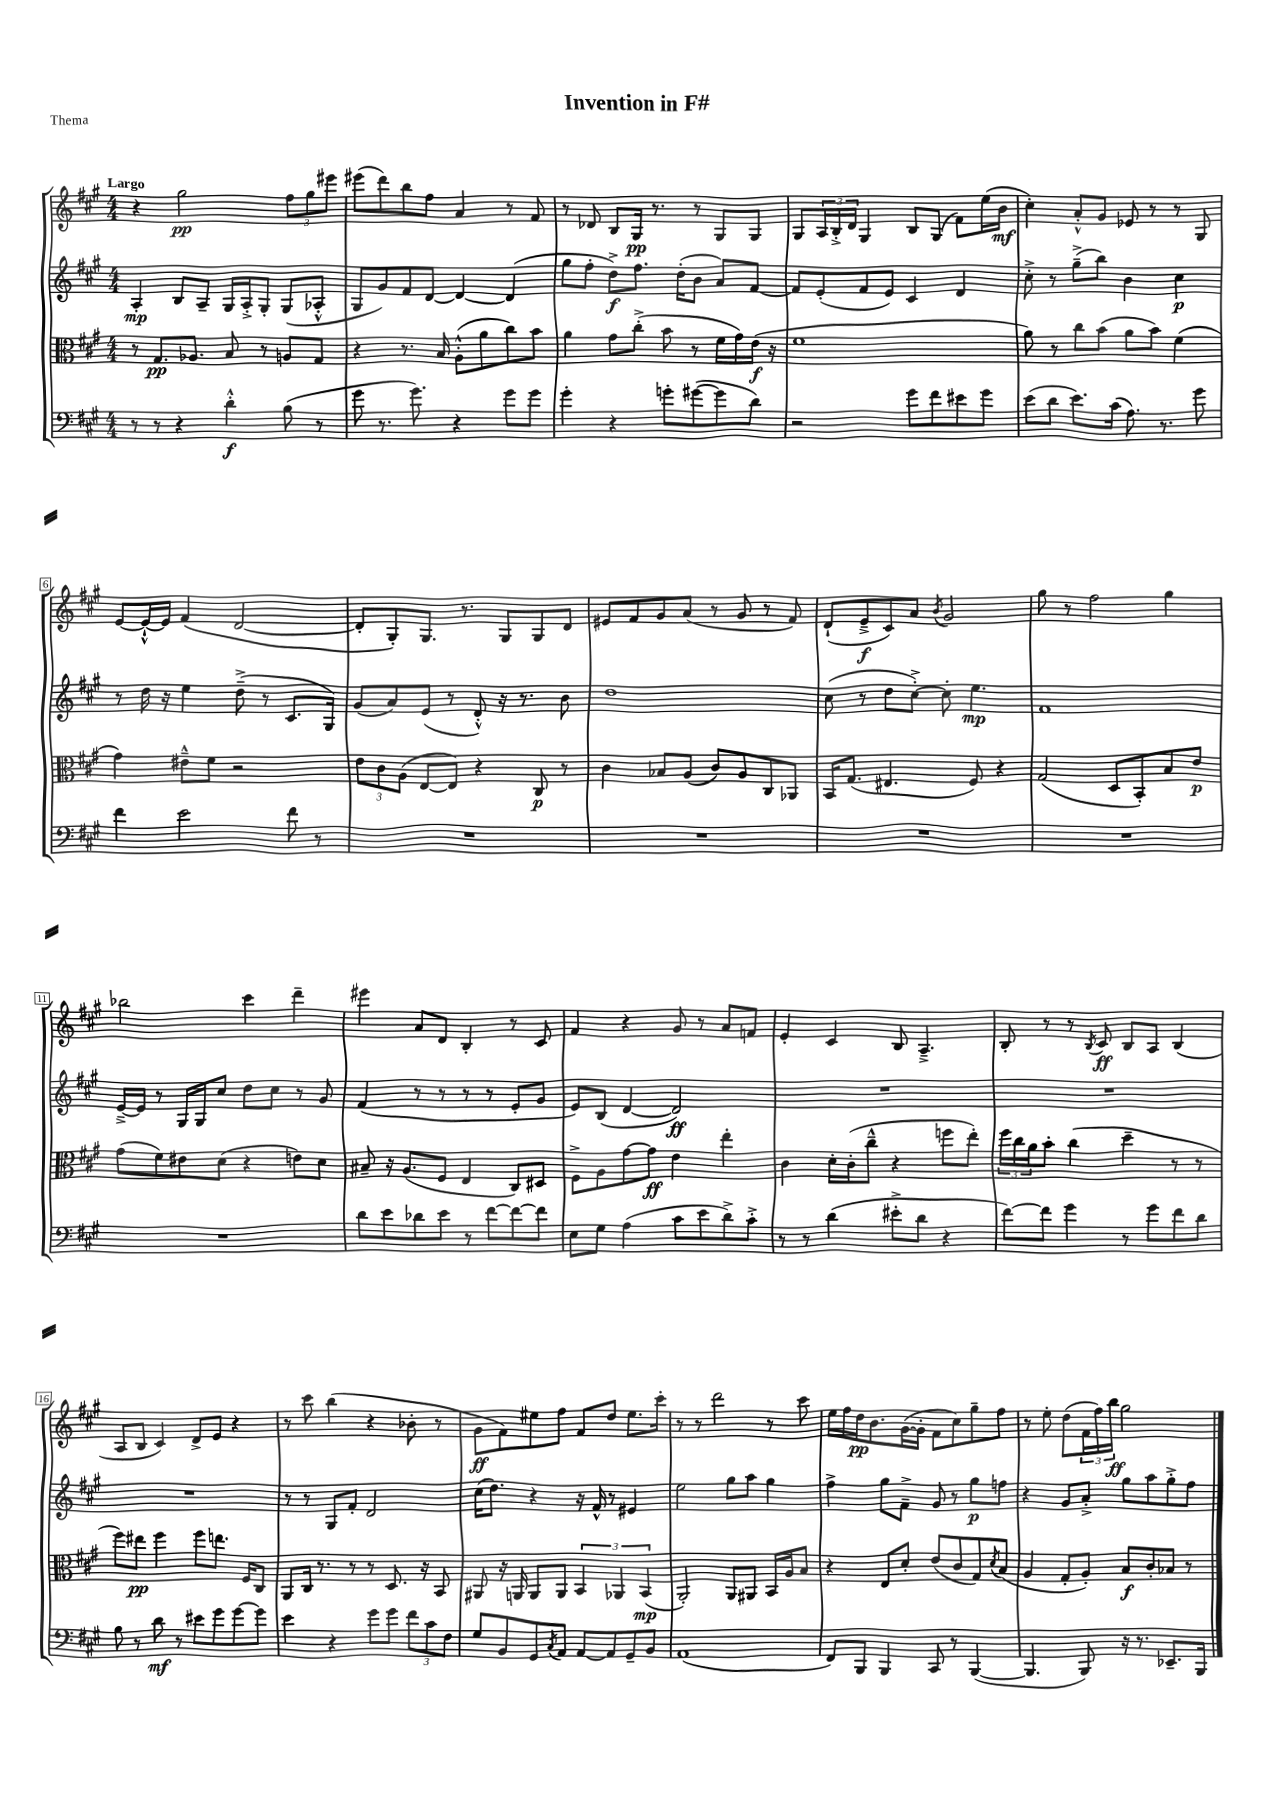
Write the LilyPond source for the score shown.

\header { title = "Invention in F#" piece = "Thema" }
<<
\new StaffGroup <<
\new Staff = "s0" {
    \clef treble \key a \major \numericTimeSignature \time 4/4 \tempo "Largo"
    r4 gis''2\pp \tuplet 3/2 { fis''8 gis''8 eis'''8 } |
    eis'''8( d'''8) b''8 fis''8 a'4 r8 fis'8 |
    r8 des'8 b8 gis16\pp r8. r8 gis8 gis8 |
    gis8 \tuplet 3/2 { a16 b16-.-> d'16 } gis4 b8 gis8( fis'8) e''16( b'16\mf |
    cis''4-.) a'8-.-^ gis'8 ees'8 r8 r8 gis8 |
    e'8~ e'16~-!-^ e'16 fis'4( d'2~ |
    d'8-. gis8-.) gis8. r8. gis8 gis8 d'8 |
    eis'8 fis'8 gis'8 a'8( r8 gis'8 r8 fis'8) |
    d'8-!( e'8--->\f cis'8) a'8 \acciaccatura { b'8 } gis'2 |
    gis''8 r8 fis''2 gis''4 |
    bes''2 cis'''4 d'''4-- |
    eis'''4 a'8 d'8 b4-. r8 cis'8 |
    fis'4 r4 gis'8 r8 a'8 f'8 |
    e'4-. cis'4 b8 a4.---> |
    b8-. r8 r8 \acciaccatura { b8 } cis'8\ff b8 a8 b4( |
    a8 b8 cis'4) d'8-> e'8 r4 |
    r8 cis'''8 b''4( r4 bes'8-. r8 |
    gis'8\ff fis'8) eis''8 fis''8 fis'8 d''8 eis''8. cis'''16-. |
    r8 r8 d'''2 r8 cis'''8 |
    e''16 fis''16 d''16\pp b'8. gis'16~( gis'16-. fis'8 cis''8) gis''8-- fis''8 |
    r8 e''8-. d''8( \tuplet 3/2 { fis'16 fis''16) b''16\ff } gis''2 \bar "|." |
}
\new Staff = "s1" {
    \clef treble \key a \major \numericTimeSignature \time 4/4
    a4-.\mp b8 a8-- gis16 a16-.-> gis8-. gis8( aes8-.-^ |
    gis8 gis'8) fis'8 d'8~ d'4~ d'4( |
    gis''8 fis''8-. d''8->\f) fis''8. d''16-.( b'8 a'8) fis'8~ |
    fis'8 e'8-.( fis'8 e'8) cis'4 d'4 |
    cis''8-.-> r8 gis''8--->( b''8) b'4 cis''4\p |
    r8 d''16 r16 e''4 d''8--->( r8 cis'8. gis16) |
    gis'8( a'8) e'8( r8 d'8-.-^) r16 r8. b'8 |
    d''1 |
    cis''8( r8 d''8 cis''8~-.->) cis''8-. e''4.\mp |
    fis'1 |
    e'16~---> e'16 r8 gis16 gis16 cis''8 d''8 cis''8 r8 gis'8 |
    fis'4( r8 r8 r8 r8 e'8-. gis'8 |
    e'8) b8( d'4~ d'2\ff) |
    R1 |
    R1 |
    R1 |
    r8 r8 gis8 fis'8-. d'2 |
    cis''16( d''8.) r4 r16 fis'16-^ r8 eis'4 |
    e''2 gis''8 a''8 gis''4 |
    fis''4-> gis''8 fis'8---> gis'8 r8 gis''8\p f''8 |
    r4 gis'8 a'8-.-> gis''8 a''8 gis''8-.-> fis''8 \bar "|." |
}
\new Staff = "s2" {
    \clef alto \key a \major \numericTimeSignature \time 4/4
    r8 gis8.\pp aes8. b8 r8 a8 gis8 |
    r4 r8. b16 a8-.-^( a'8 cis''8) b'8 |
    a'4 gis'8 cis''8-.->( b'8 r8 fis'16 gis'16) e'16\f( r16 |
    fis'1 |
    a'8) r8 cis''8 b'8( a'8 b'8) fis'4( |
    gis'4) eis'8---^ fis'8 r2 |
    \tuplet 3/2 { e'8 cis'8 a8( } e8~ e8) r4 cis8\p r8 |
    cis'4 bes8 a8( cis'8) a8 cis8 aes,8 |
    b,16 gis8.( eis4. fis8) r4 |
    gis2( d8 b,8-.) b8 e'8\p |
    gis'8( fis'8) eis'8 d'8( r4 e'8) d'8 |
    bis8-- r16 a8.( fis8 e4 cis8) dis8 |
    fis8-> a8 gis'8~ gis'8\ff e'4 e''4-. |
    cis'4 d'16-. cis'16-.( cis''8---^ r4 f''8 e''8-.) |
    \tuplet 3/2 { fis''16 cis''16 a'16 } b'8-. cis''4( d''4-- r8 r8 |
    fis''8) eis''8\pp fis''4 fis''8 e''8. fis16 cis8 |
    a,8 cis16 r8. r8 r8 d8. r16 b,8 |
    ais,8 r16 a,16 a,8 a,8 \tuplet 3/2 { b,4 aes,4 b,4\mp( } |
    a,2-.) a,8 ais,8 b,16 a16 b8 |
    r4 e8 d'8-. e'8( cis'8 gis8) \acciaccatura { d'8 } b8( |
    a4 gis8-. a8-.) b8\f cis'8-. bes8 r8 \bar "|." |
}
\new Staff = "s3" {
    \clef bass \key a \major \numericTimeSignature \time 4/4
    r8 r8 r4 d'4-.-^\f b8( r8 |
    gis'8 r8. gis'8.) r4 gis'8 gis'8 |
    gis'4-. r4 g'8-. gis'8~( gis'8 d'8) |
    r2 gis'8 fis'8 eis'8 gis'8 |
    e'8( d'8 e'8.) cis'16( a8.) r8. gis'8 |
    fis'4 e'2 fis'8 r8 |
    R1 |
    R1 |
    R1 |
    R1 |
    R1 |
    d'8 e'8 des'8 e'8 r8 fis'8~ fis'8~ fis'8 |
    e8 gis8 a4( cis'8 e'8 d'8->) cis'8-.-> |
    r8 r8 d'4( eis'8-.-> d'8 r4 |
    fis'8~) fis'8 gis'4 r8 gis'8 fis'8 d'8 |
    b8 r8 d'8\mf r8 eis'8 gis'8 gis'8~ gis'8 |
    e'4 r4 gis'8 gis'8 \tuplet 3/2 { fis'8 cis'8 fis8 } |
    gis8 b,8 gis,8 \acciaccatura { cis8 } a,8 a,8~ a,8 gis,8-- b,8 |
    a,1( |
    fis,8) b,,8 b,,4 cis,8 r8 b,,4~( |
    b,,4. b,,8) r16 r8. ees,8.-- b,,16 \bar "|." |
}
>>
>>
\layout { \context { \Score \override BarNumber.stencil = #(make-stencil-boxer 0.1 0.3 ly:text-interface::print) } }
